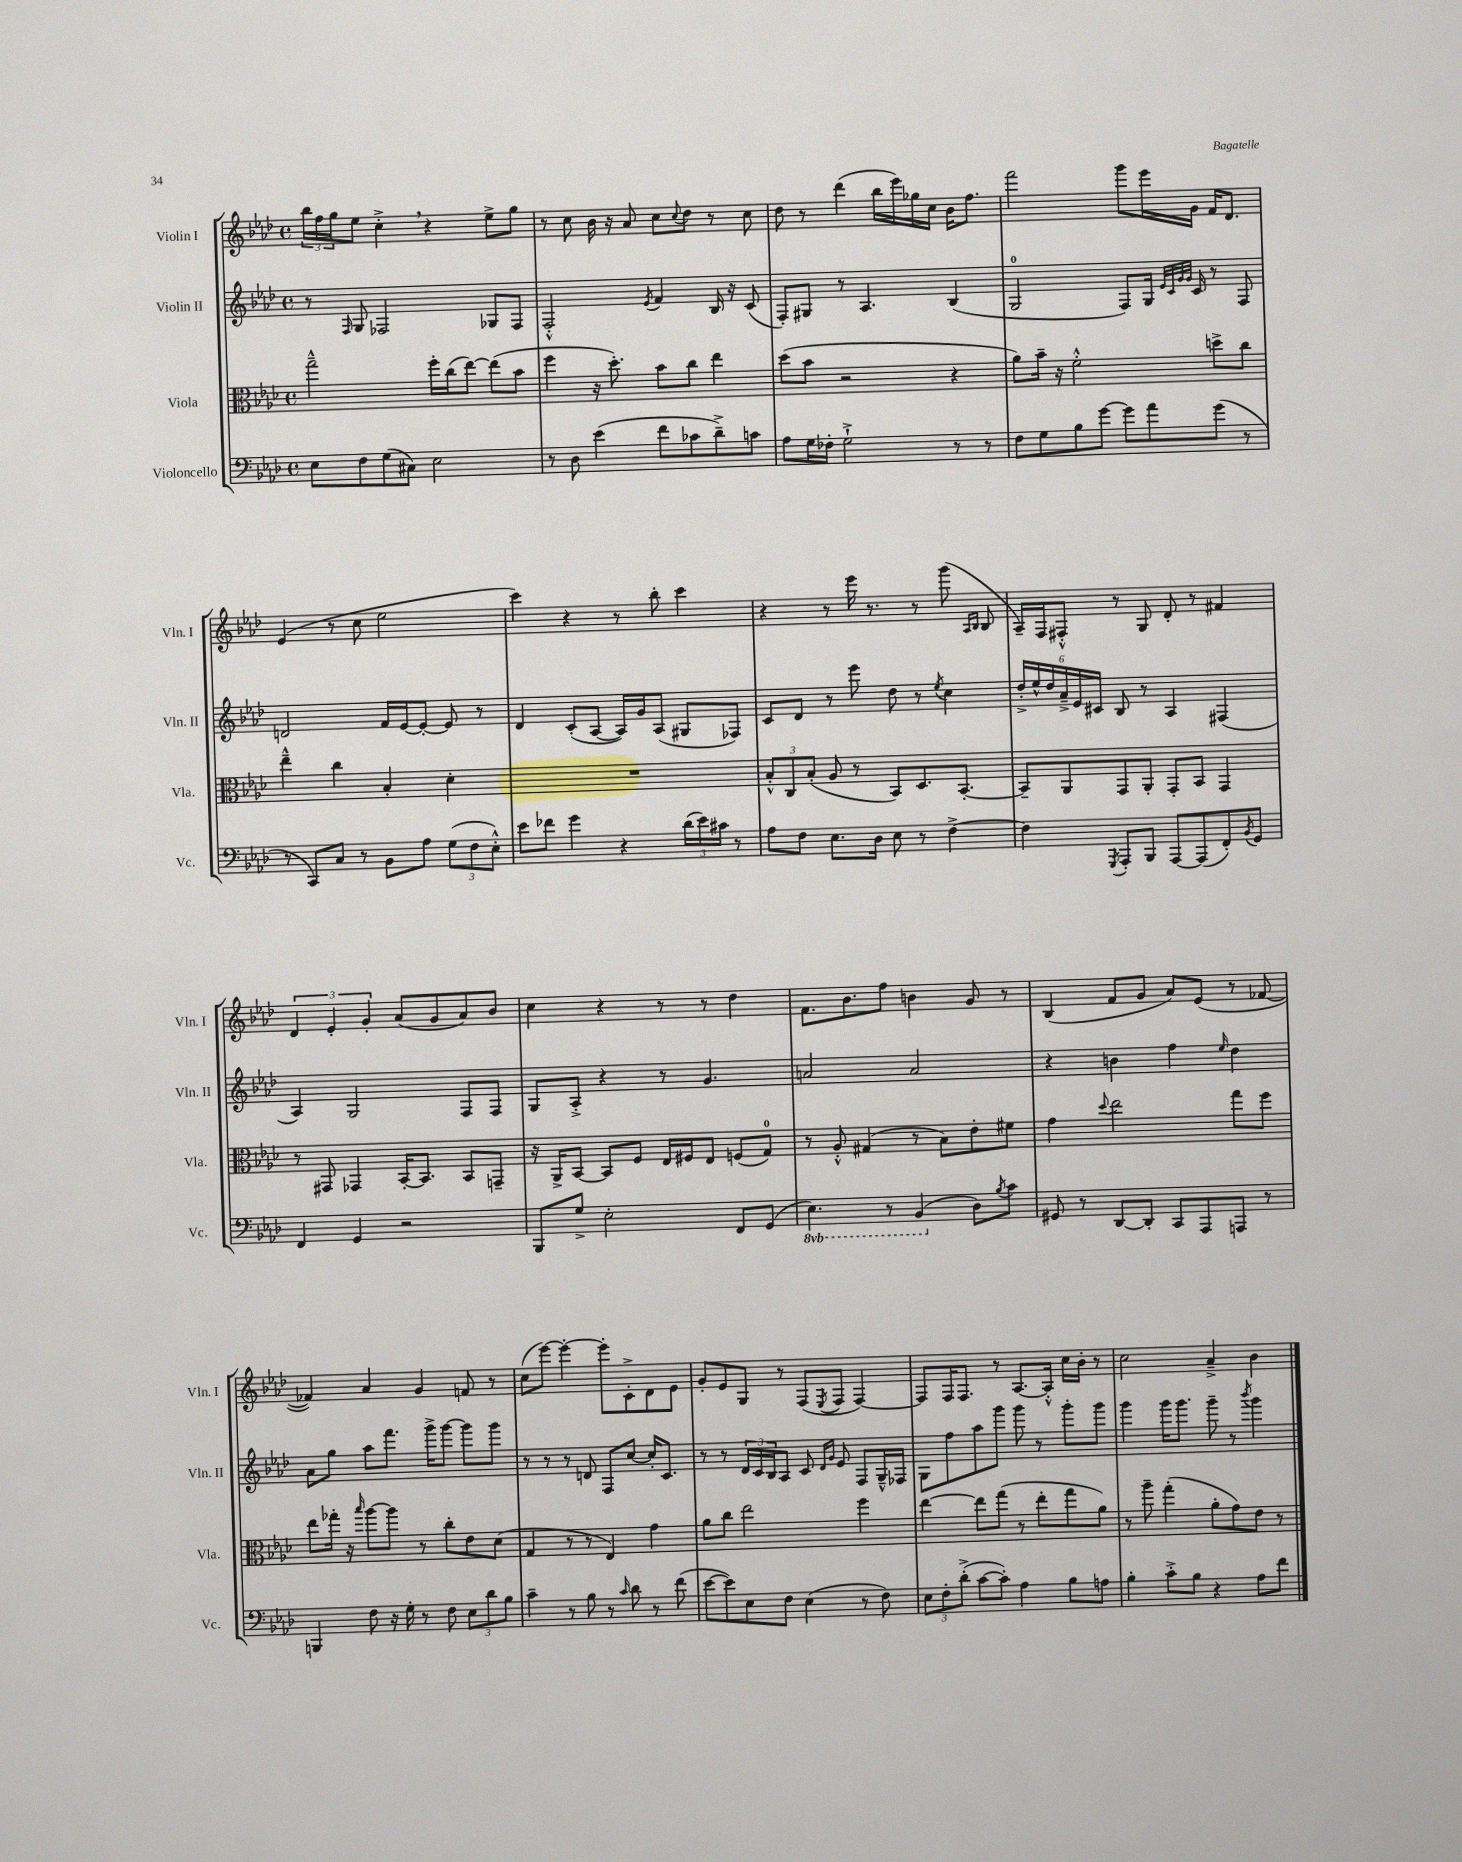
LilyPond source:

<<
\new StaffGroup <<
\new Staff = "s0" \with { instrumentName = "Violin I" shortInstrumentName = "Vln. I" } {
    \clef treble \key aes \major \defaultTimeSignature \time 4/4
    \tuplet 3/2 { bes''16 f''16 g''16 } ees''8 c''4-.-> \breathe r4 ees''8-> g''8 |
    r8 c''8 bes'16 r16 aes'8 c''8 \appoggiatura { c''8 } des''8 r8 c''8 |
    des''8 r8 des'''4( bes''16 ees'''16) ges''16 c''16 bes'16 f''8. |
    f'''2 g'''8 ees'''16 g'16 f'16 des'8. |
    ees'4( r8 c''8 ees''2 |
    c'''4) r4 r8 bes''8-. c'''4 |
    r4 r8 ees'''16 r8. r8 g'''8( \grace { aes16 bes16 } bes8 |
    aes16--) f16 fis8-.-^ r8 g8 des'8-. r8 fis'4 |
    \tuplet 3/2 { des'4 ees'4-. g'4-. } aes'8( g'8 aes'8) bes'8 |
    c''4 r4 r8 r8 des''4 |
    f'8. bes'8. f''8 b'4 g'8 r8 |
    bes4( f'8 g'8 aes'8) ees'8( r8 fes'8~ |
    fes'4) aes'4 g'4 f'8 r8 |
    c''8( ees'''8~) ees'''4~-. ees'''8-. c'8-.-> des'8 ees'8 |
    g'8-. ees'8 g8 r8 f8( \acciaccatura { ees8 } f8 f4~) |
    f8 f16 f8. r8 aes8.~ aes16-.-^ c''16 bes'16-. r8 |
    c''2 aes'4---> bes'4 \bar "|." |
}
\new Staff = "s1" \with { instrumentName = "Violin II" shortInstrumentName = "Vln. II" } {
    \clef treble \key aes \major \defaultTimeSignature \time 4/4
    r8 \grace { f16 } g8 fes2 ges8 fes8 |
    f2-.-^ \acciaccatura { ees'8 } f'4 bes16 r16 c'8( |
    f8-.) gis8 r8 aes4. bes4( |
    g2-0 f8) g16 \grace { ees'32 c'32 g'32 g'32 } c'16 r8 f8 |
    d'2 f'16 ees'16~ ees'8~-. ees'8 r8 |
    des'4 c'8-.( aes8~ aes16) g'16 aes8( gis8 fes8) |
    c'8 des'8 r8 ees'''8 des''8 r8 \acciaccatura { ees''8 } c''4 |
    \tuplet 6/4 { des''16-.-> ees''16-^ des''16 aes'16---> ees'16 cis'16 } bes8 r8 aes4 fis4( |
    aes4) g2 f8 f8 |
    g8 aes8-.-> r4 r8 g'4. |
    a'2 a'2 |
    r4 b'4 f''4 \grace { ees''16 } des''4 |
    aes'8 g''8 aes''8 f'''8. g'''16-> g'''8~ g'''8 g'''8 |
    r8 r8 r8 d'8 f8 c''8~ c''16-. c'8. |
    r8 r8 \tuplet 3/2 { des'16 c'16 bes16 } aes8 c'8 \grace { des'16 g'16 } ees'8 f8 g16---^ fes16 |
    g8 f''8 aes''8 g'''8 g'''8 r8 g'''8-. g'''8 |
    g'''4 g'''16 g'''8. g'''8-- r8 \acciaccatura { bes'''8 } g'''4 \bar "|." |
}
\new Staff = "s2" \with { instrumentName = "Viola" shortInstrumentName = "Vla." } {
    \clef alto \key aes \major \defaultTimeSignature \time 4/4
    g''2---^ f''16-. c''16( ees''8~) ees''8( bes'8 |
    f''4 r16 des''8.-.) bes'8 c''8 ees''4 |
    des''8( bes'8 r2 r4 |
    aes'8) bes'16-- r16 f'2-.-^ d''8-> c''8 |
    ees''4---^ c''4 bes4-. des'4-. |
    R1 |
    \tuplet 3/2 { bes8-.-^ c8 bes8-.( } aes8 r8 bes,8) des8. bes,8.~-. |
    bes,8-- aes,8 g,8 aes,8-. g,8-. bes,8 g,4 |
    r8 gis,8 ges,4 bes,16~-. bes,8. bes,8 g,8-- |
    r16 aes,16-> bes,8~ bes,8 f8 ees16 fis16 ees8 f8( g8-0) |
    r8 aes8-.-^ gis4( r8 bes8) ees'8-. fis'8 |
    g'4 \appoggiatura { des''8 } ees''2 g''8 f''8 |
    ees''8 ges''16-. r16 \grace { bes''16 } aes''8~ aes''8 r8 c''8-. ees'8 des'8( |
    g4 r8 r8 ees4) g'4 |
    aes'8 c''8 ees''2 f''4 |
    ees''4~ ees''8 g''8( r8 ees''8-. g''8 aes'8) |
    r8 aes''8-- g''4-.( aes'8-. g'8) ees'8 r8 \bar "|." |
}
\new Staff = "s3" \with { instrumentName = "Violoncello" shortInstrumentName = "Vc." } {
    \clef bass \key aes \major \defaultTimeSignature \time 4/4 \set Staff.ottavationMarkups = #ottavation-simple-ordinals
    ees8 f8 g8( cis8) ees2 |
    r8 des8 ees'4( f'8 ces'8 des'8--->) c'8 |
    aes8 g16 fes16-. g2-!-> r8 r8 |
    f8 g8 bes8 g'8~ g'8 aes'8 g'8( r8 |
    r8 c,8) c8 r8 bes,8 aes8 \tuplet 3/2 { g8( f8 ees8-.-^) } |
    ees'8 fes'8 g'4 r4 \tuplet 3/2 { des'16( ees'16) cis'16 } r8 |
    aes8 f8 ees8. des16 ees8 r8 f4~-> |
    f4 \acciaccatura { g,,8 } aes,,8-. bes,,8 aes,,8~ aes,,8( f,8-.) \acciaccatura { bes,8 } g,8 |
    f,4 g,4 r2 |
    bes,,8 g8-> ees2-. f,8 g,8( |
    \ottava #-1 ees,4.) r8 bes,,4( \ottava #0 des8) \acciaccatura { bes8 } c'8 |
    gis,8 r8 des,8~ des,8-. c,8 aes,,8 a,,8 r8 |
    b,,4 f8 r16 g16-. r8 f8 \tuplet 3/2 { ees8 des'8 bes8 } |
    c'4-- r8 bes8 r8 \grace { c'16 } des'8 r8 f'8( |
    ees'8~ ees'8) ees8 f8 ees4( r8 f8) |
    \tuplet 3/2 { ees8 f8-. des'8-.->( } c'8~ c'8-.) aes4 bes8 a8 |
    bes4-. c'8-.-> bes8 r4 aes8 f'8 \bar "|." |
}
>>
>>
\layout { \context { \Score \remove "Bar_number_engraver" } }
